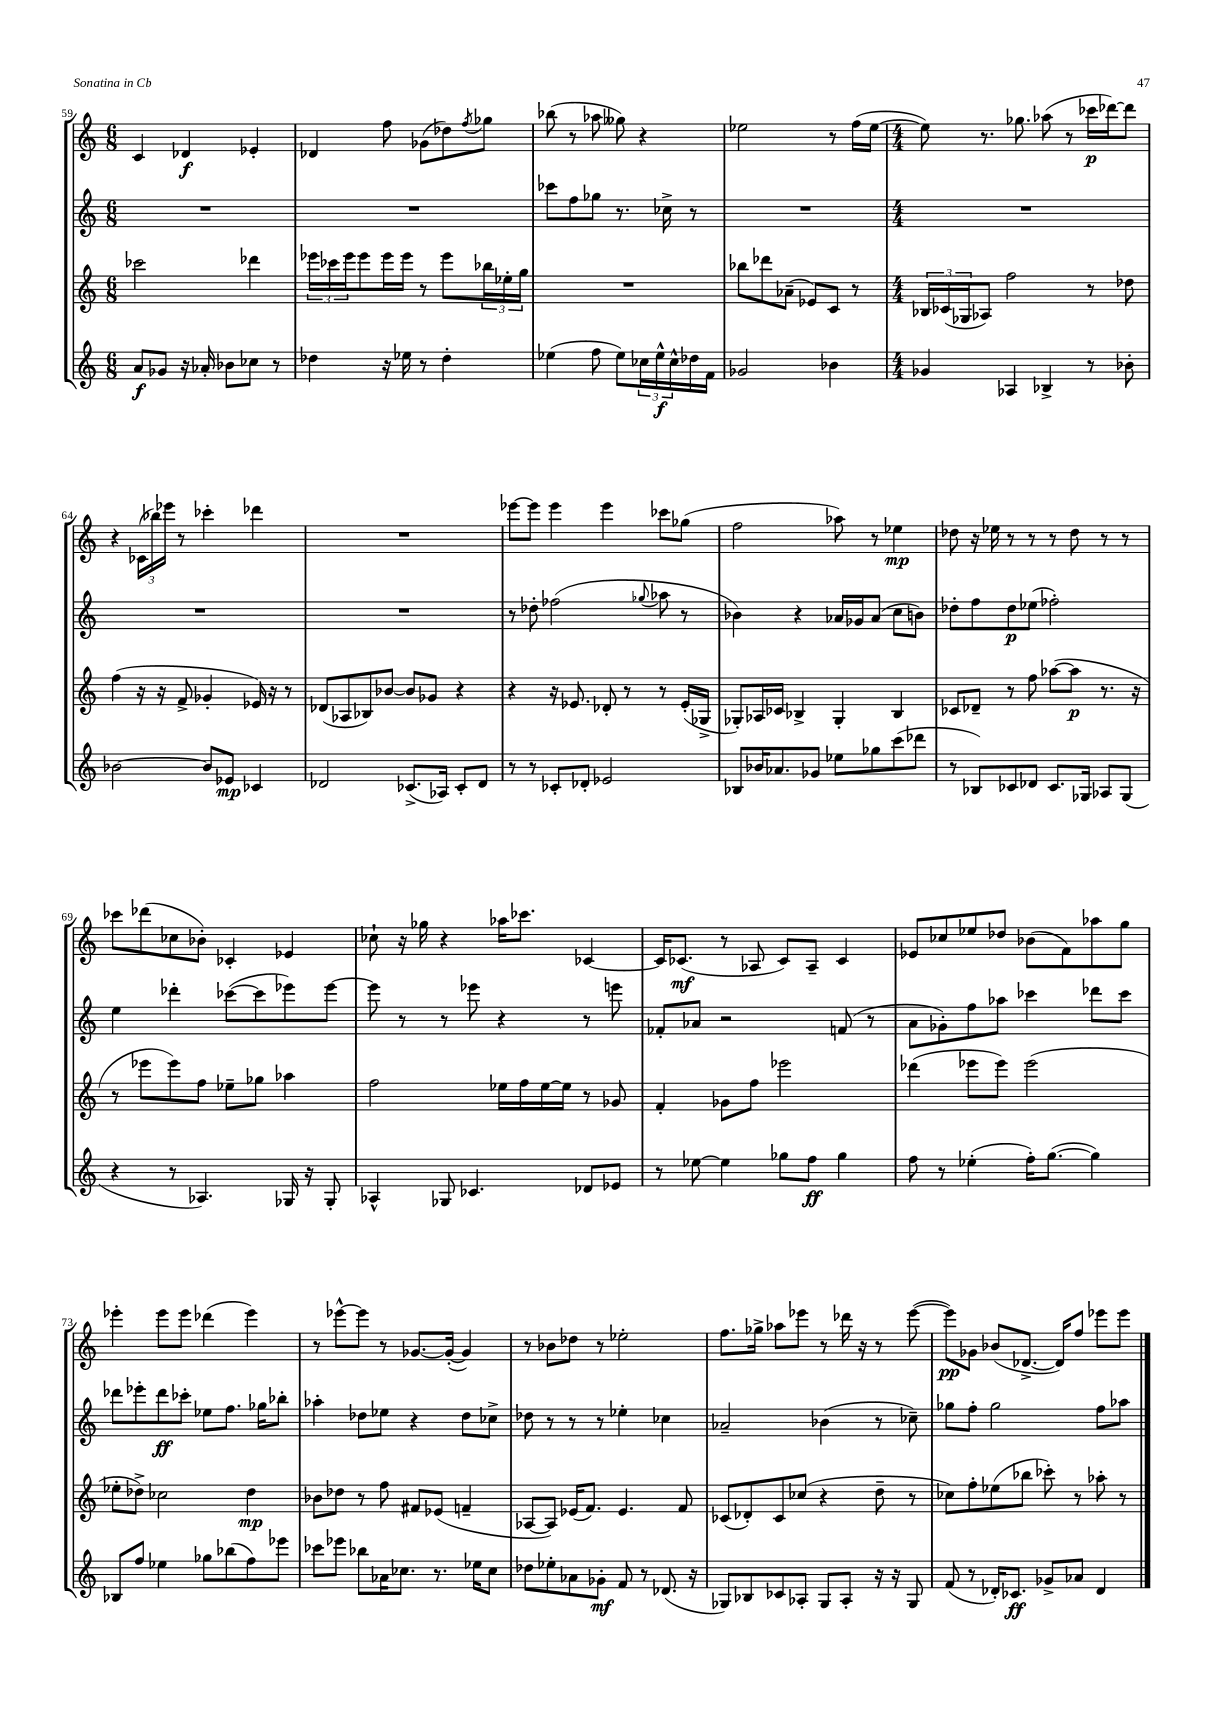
<<
\new StaffGroup <<
\new Staff = "s0" {
    \clef treble \key c \major \numericTimeSignature \time 6/8
    c'4 des'4\f ees'4-. |
    des'4 f''8 ges'8( des''8) \acciaccatura { f''8 } ges''8 |
    bes''8( r8 aes''8 geses''8) r4 |
    ees''2 r8 f''16( ees''16~ |
    \numericTimeSignature \time 4/4 ees''8) r8. ges''8. aes''8( r8 ces'''16\p des'''16~) des'''8 |
    r4 \tuplet 3/2 { ces'16( bes''16) ees'''16 } r8 ces'''4-. des'''4 |
    R1 |
    ees'''8~ ees'''8 ees'''4 ees'''4 ces'''8 ges''8( |
    f''2 aes''8) r8 ees''4\mp |
    des''8 r16 ees''16 r8 r8 r8 des''8 r8 r8 |
    ces'''8 des'''8( ces''8 bes'8-.) ces'4-. ees'4 |
    ces''8-! r16 ges''16 r4 aes''16 ces'''8. ces'4~ |
    ces'16 ces'8.\mf( r8 aes8 ces'8) aes8-- ces'4 |
    ees'8 ces''8 ees''8 des''8 bes'8( f'8) aes''8 g''8 |
    ees'''4-. ees'''8 ees'''8 des'''4( ees'''4) |
    r8 ees'''8~-^ ees'''8 r8 ges'8.~ ges'16~-.( ges'4) |
    r8 bes'8 des''8 r8 ees''2-. |
    f''8. ges''16-> aes''8 ees'''8 r8 des'''16 r16 r8 ees'''8~( |
    ees'''8\pp) ges'8 bes'8( des'8.~-> des'16) f''8 ees'''8 ees'''8 \bar "|." |
}
\new Staff = "s1" {
    \clef treble \key c \major \numericTimeSignature \time 6/8
    R2. |
    R2. |
    ces'''8 f''8 ges''8 r8. ces''16-> r8 |
    R2. |
    \numericTimeSignature \time 4/4 R1 |
    R1 |
    R1 |
    r8 des''8-. fes''2( \appoggiatura { ges''8 } aes''8 r8 |
    bes'4) r4 aes'16 ges'16 aes'8( c''8 b'8) |
    des''8-. f''8 des''8\p ees''8( fes''2-.) |
    e''4 des'''4-. ces'''8~( ces'''8 ees'''8) ees'''8~ |
    ees'''8 r8 r8 ees'''8 r4 r8 e'''8 |
    fes'8-. aes'8 r2 f'8( r8 |
    a'8 ges'8-.) f''8 aes''8 ces'''4 des'''8 ces'''8 |
    des'''8 ees'''8-. des'''8\ff ces'''8-. ees''8 f''8. ges''16 bes''8-. |
    aes''4-. des''8 ees''8 r4 des''8 ces''8-> |
    des''8 r8 r8 r8 ees''4-. ces''4 |
    aes'2-- bes'4( r8 ces''8--) |
    ges''8 f''8-. ges''2 f''8 aes''8 \bar "|." |
}
\new Staff = "s2" {
    \clef treble \key c \major \numericTimeSignature \time 6/8
    ces'''2 des'''4 |
    \tuplet 3/2 { ees'''16 ces'''16 ees'''16 } ees'''8 ees'''16 ees'''16 r8 ees'''8 \tuplet 3/2 { bes''16 ees''16-. g''16 } |
    R2. |
    bes''8 des'''8 aes'8--( ees'8) c'8 r8 |
    \numericTimeSignature \time 4/4 \tuplet 3/2 { bes16 ces'16( ges16 } aes8) f''2 r8 des''8 |
    f''4( r16 r16 f'8-> ges'4-. ees'16) r16 r8 |
    des'8( aes8 bes8) bes'8~ bes'8 ges'8 r4 |
    r4 r16 ees'8. des'8-. r8 r8 ees'16-.( ges16-> |
    ges8-.) aes16 ces'16 bes4-> ges4-. bes4 |
    ces'8 des'8-- r8 f''8 aes''8~( aes''8\p r8. r16 |
    r8 ees'''8 ees'''8) f''8 ees''8-- ges''8 aes''4 |
    f''2 ees''16 f''16 ees''16~ ees''16 r8 ges'8 |
    f'4-. ges'8 f''8 ees'''2 |
    des'''4( ees'''8 ees'''8) ees'''2( |
    ees''8-. des''8->) ces''2 des''4\mp |
    bes'8 des''8 r8 f''8 fis'8 ees'8( f'4-- |
    aes8~ aes8) ees'16( f'8.) ees'4. f'8 |
    ces'8( des'8-.) ces'8 ces''8( r4 d''8-- r8 |
    ces''8) f''8-. ees''8( bes''8 ces'''8-.) r8 aes''8-. r8 \bar "|." |
}
\new Staff = "s3" {
    \clef treble \key c \major \numericTimeSignature \time 6/8
    a'8\f ges'8 r16 aes'16-. bes'8 ces''8 r8 |
    des''4 r16 ees''16 r8 des''4-. |
    ees''4( f''8 ees''8) \tuplet 3/2 { ces''16 ees''16-^\f ces''16-^ } des''16 f'16 |
    ges'2 bes'4 |
    \numericTimeSignature \time 4/4 ges'4 aes4 bes4-> r8 bes'8-. |
    bes'2~ bes'8 ees'8\mp ces'4 |
    des'2 ces'8.->( aes16) ces'8-. des'8 |
    r8 r8 ces'8-. des'8-. ees'2 |
    bes8 bes'16 aes'8. ges'8 ees''8 ges''8 c'''8( des'''8 |
    r8 bes8) ces'8 des'8 ces'8. ges16 aes8 ges8( |
    r4 r8 aes4.) ges16 r16 ges8-. |
    aes4-^ ges8 ces'4. des'8 ees'8 |
    r8 ees''8~ ees''4 ges''8 f''8\ff ges''4 |
    f''8 r8 ees''4-.( f''16-.) g''8.~( g''4) |
    bes8 f''8 ees''4 ges''8 bes''8( f''8) ees'''8 |
    ces'''8 ees'''8 bes''8 aes'16 ces''8. r8. ees''16 ces''8 |
    des''8 ees''8-. aes'8 ges'8-.\mf f'8 r8 des'8.( r16 |
    ges8) bes8 ces'8 aes8-. ges8 aes8-. r16 r16 ges8 |
    f'8( r8 des'16-.) ces'8.\ff ges'8-> aes'8 des'4 \bar "|." |
}
>>
>>
\layout { \context { \Score currentBarNumber = #59 } }
